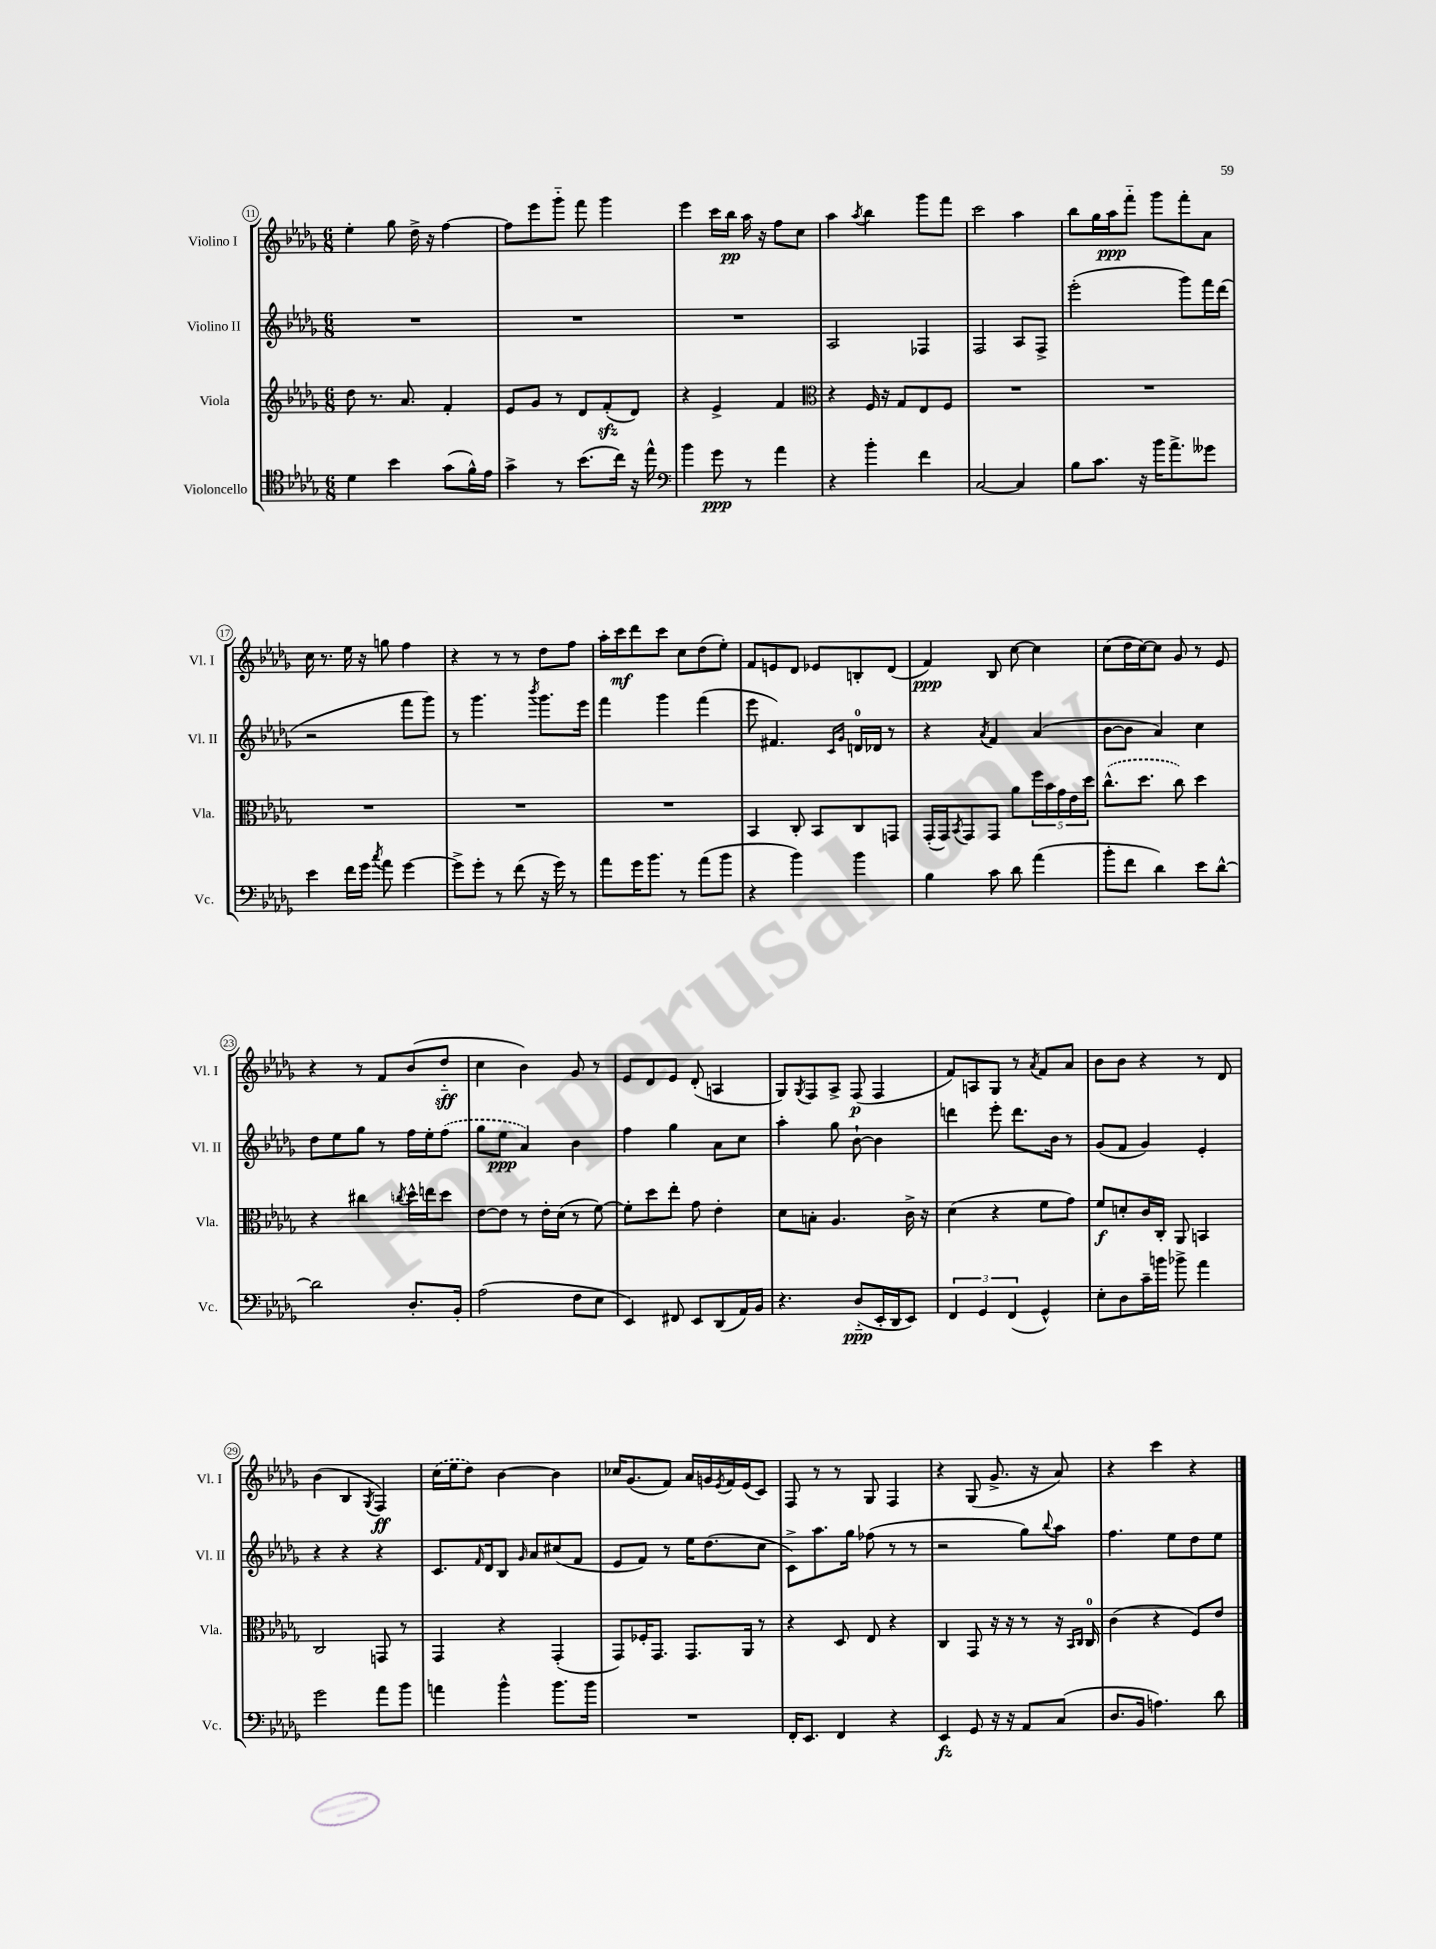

**kern	**kern	**kern	**kern
*staff4	*staff3	*staff2	*staff1
*clefC4	*clefG2	*clefG2	*clefG2
*k[b-e-a-d-g-]	*k[b-e-a-d-g-]	*k[b-e-a-d-g-]	*k[b-e-a-d-g-]
*M6/8	*M6/8	*M6/8	*M6/8
4d-	8dd-	2.r	4ee-'
.	8.r	.	.
4b-	.	.	8gg-
.	8.a-	.	.
.	.	.	16dd-^
.	.	.	16r
(8g-	4f'	.	[4ff
16f^^)	.	.	.
16e-	.	.	.
=	=	=	=
4g-^	8e-	2.r	8ff]
.	8g-	.	8eee-
8r	8r	.	8ggg-'~
(8.b-	8d-	.	8fff
.	(8f'	.	4ggg-
16cc)	.	.	.
16r	8d-)	.	.
16ee-^^	.	.	.
=	=	=	=
*clefF4	*	*	*
4b-	4r	2.r	4eee-
8g-	4e-^	.	16ccc
.	.	.	16bb-
8r	.	.	16aa-
.	.	.	16r
4a-	4f	.	8ff
.	.	.	8cc
=	=	=	=
*	*clefC3	*	*
4r	4r	2A-	4aa-
.	.	.	8qaa-
4b-'	16F	.	4bb-
.	16r	.	.
.	8G-	.	.
4f	8E-	4F-	8ggg-
.	8F	.	8fff
=	=	=	=
[2C	2.r	2F	2ccc
4C]	.	8A-	4aa-
.	.	8F^	.
=	=	=	=
8B-	2.r	(2eee-'	8bb-
8.c	.	.	16gg-
.	.	.	16aa-
.	.	.	8fff'~
16r	.	.	.
16b-	.	.	8ggg-
8.a-^	.	.	.
.	.	8ggg-)	8fff'
8g--	.	16fff	8a-
.	.	(16ddd-	.
=	=	=	=
4e-	2.r	2r	16cc
.	.	.	8.r
16f	.	.	16ee-
16g-	.	.	16r
8qcc	.	.	.
8a-	.	.	8gg
[4g-	.	8fff	4ff
.	.	8ggg-)	.
=	=	=	=
8g-^]	2.r	8r	4r
8g-'	.	4.ggg-	.
8r	.	.	8r
(8f	.	.	8r
.	.	8qbbb-	.
16r	.	8.ggg-	8dd-
16g-)	.	.	.
8r	.	.	8ff
.	.	16eee-	.
=	=	=	=
8a-	2.r	4fff	16aa-'
.	.	.	16ccc
16g-	.	.	8ddd-
8.b-	.	.	.
.	.	4ggg-	8ccc
8r	.	.	8cc
(8a-	.	(4fff	(8dd-
8b-	.	.	8ee-')
=	=	=	=
4r	4BB-	8eee-	8f
.	.	4.f#)	8e
4b-)	8C'	.	8d-
.	8BB-	.	8e-
.	.	16qqc	.
.	.	16qqg-	.
4b-	8C	16d	8B'
.	.	16d-	.
.	8GG	8r	(8d-
=	=	=	=
4B-	(16GG-'	4r	4f)
.	16GG-)	.	.
.	8qBB-	.	.
.	8GG-	.	.
.	.	8qa-	.
8c	8GG-	4f	8B-
8d-	8a-	.	[8cc
(4a-	20ff	(4a-	4cc]
.	20b-	.	.
.	20g-	.	.
.	20e-	.	.
.	20dd-	.	.
=	=	=	=
8b-'	(8.cc^^	[8b-	(8cc
8f	.	8b-]	16dd-
.	8.dd-	.	[16cc)
4d-)	.	4a-)	8cc]
.	8cc)	.	8g-
8e-	4dd-	4cc	8r
[8d-^^	.	.	8e-
=	=	=	=
2d-]	4r	8dd-	4r
.	.	8ee-	.
.	4cc#	8gg-	8r
.	.	8r	8f
.	8qcc	.	.
8.D-'	16dd-^^	16ff	(8b-
.	16ee	16ee-'	.
.	8dd-	(8ff	8dd-'~
16BB-'	.	.	.
=	=	=	=
(2A-	[8e-	8gg-	4cc
.	8e-]	8ee-	.
.	8r	4a-)	4b-)
.	16e-'	.	.
.	(16d-	.	.
8F	8r	4b-	8g-
8E-	[8f)	.	8r
=	=	=	=
4EE-)	8f']	4ff	8e-
.	8dd-	.	8d-
8FF#	8ee-'	4gg-	8e-
8EE-	8g-	.	(8d-'
(8DD-	4e-'	8a-	4A
16AA-)	.	8cc	.
16BB-	.	.	.
=	=	=	=
4.r	8d-	4aa-'	8G-)
.	.	.	8qG-
.	8B'	.	8F
.	4.A-	8gg-	8A-^
(8D-'~	.	[8b-`	(8F
16EE-'	.	4b-]	4F
16DD-	.	.	.
8EE-)	16c^	.	.
.	16r	.	.
=	=	=	=
6FF	(4d-	4ddd	8f)
.	.	.	8A
6GG-	.	.	.
.	4r	8eee-'	8G-
(6FF	.	.	.
.	.	8.ddd	8r
.	.	.	8qa-
4GG-^^)	8f	.	8f
.	.	16b-	.
.	8g-)	8r	8a-
=	=	=	=
8E-'	8f	(8g-	8b-
8D-	8d'	8f	8b-
16c~	16c	4g-)	4r
16b	16C'	.	.
8b-^	8AA-	.	.
4a-	4BB	4e-'	8r
.	.	.	8d-
=	=	=	=
2g-	2C	4r	(4b-
.	.	4r	4B-
.	.	.	8qG-
8a-	8GG	4r	4F)
8b-	8r	.	.
=	=	=	=
4a	4GG-	8.c	(16cc
.	.	.	16ee-
.	.	.	8dd-)
.	.	16qqf	.
.	.	16d-	.
4b-^^	4r	8B-	[4b-
.	.	16qqg-	.
.	.	8a-	.
8.b-	(4GG-'	(8cc#	4b-]
.	.	8f	.
16b-	.	.	.
=	=	=	=
2.r	8GG-)	8e-	16cc-
.	.	.	(8.g-
.	16F-'	8f)	.
.	8.GG-	.	.
.	.	8r	8f)
.	8.GG-	16ee-	16a-
.	.	(8.dd-	16g
.	.	.	8qe-
.	.	.	16f
.	16AA-	.	(16e-
.	8r	8cc	8c)
=	=	=	=
16FF'	4r	8c^)	8F
8.EE-	.	.	.
.	.	8.aa-	8r
4FF	8D-	.	8r
.	.	16gg-	.
.	8E-	(8ff-	8G-
4r	4r	8r	4F
.	.	8r	.
=	=	=	=
4EE-	4C	2r	4r
8GG-	8GG-	.	(8G-
16r	16r	.	8.g-^
16r	16r	.	.
8AA-	8r	8gg-)	.
.	.	.	16r
.	.	8qqbb-	.
(8C	16r	8aa-	8a-)
.	16qqBB-	.	.
.	16qqC	.	.
.	16C	.	.
=	=	=	=
8.D-	(4c	4.ff	4r
16BB-	.	.	.
4.A)	4r	.	4ccc
.	.	8ee-	.
.	8F)	8dd-	4r
8d-	8e-	8ee-	.
==	==	==	==
*-	*-	*-	*-
